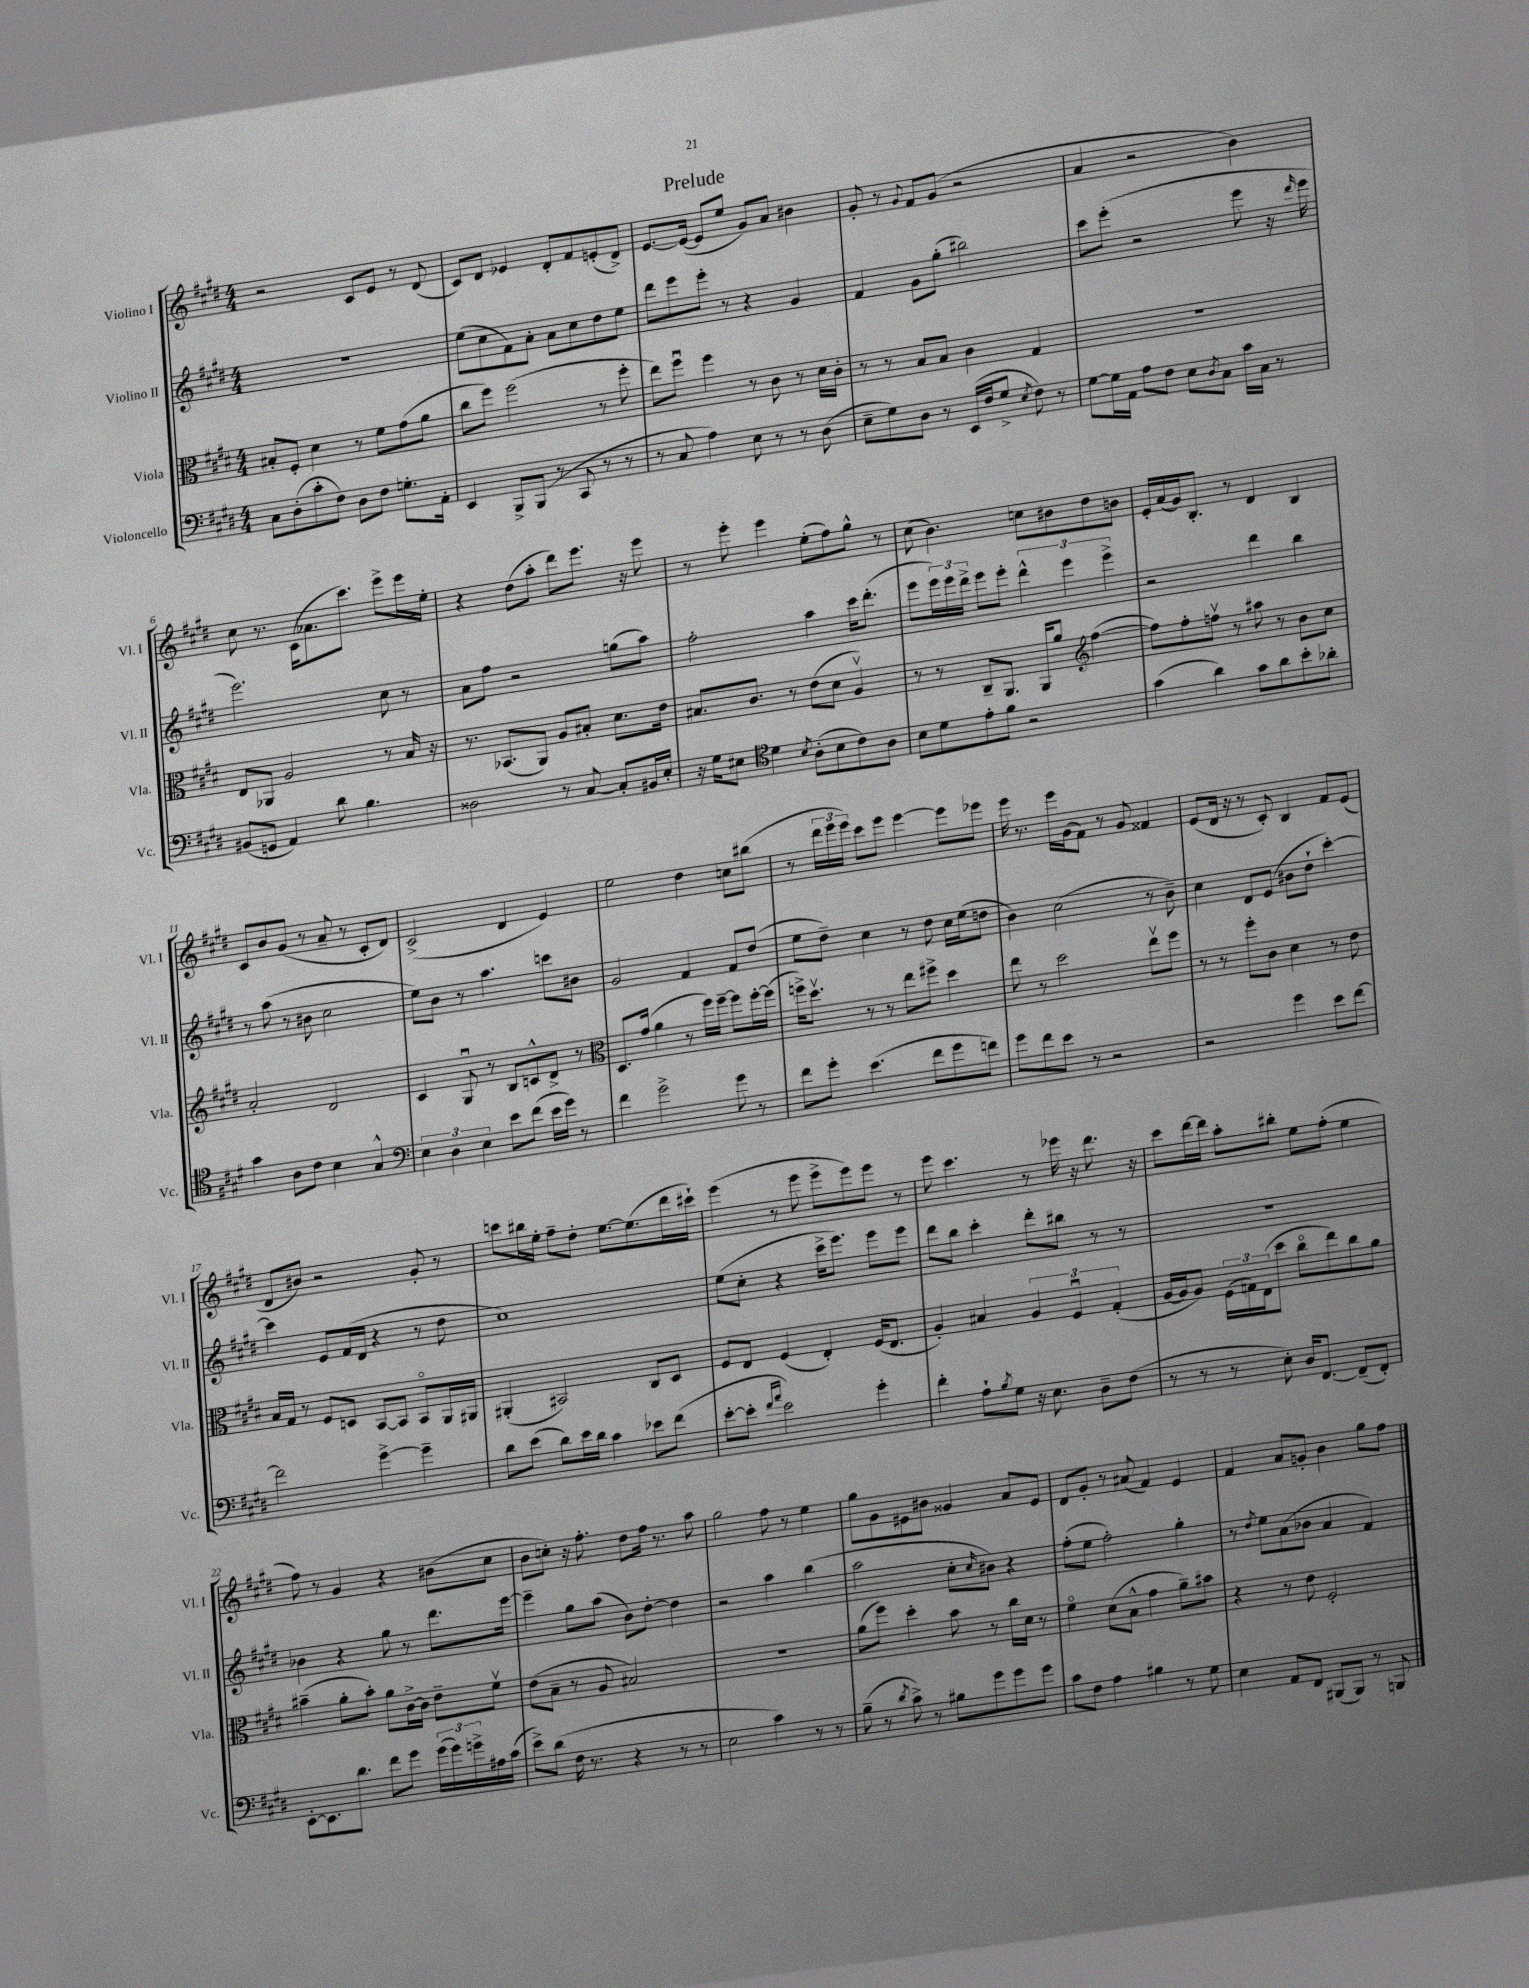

**kern	**kern	**kern	**kern
*part4	*part3	*part2	*part1
*staff4	*staff3	*staff2	*staff1
*I"Violoncello	*I"Viola	*I"Violino II	*I"Violino I
*I'Vc.	*I'Vla.	*I'Vl. II	*I'Vl. I
*clefF4	*clefC3	*clefG2	*clefG2
*k[f#c#g#d#]	*k[f#c#g#d#]	*k[f#c#g#d#]	*k[f#c#g#d#]
*M4/4	*M4/4	*M4/4	*M4/4
=1	=1	=1	=1
8C#\L	8B#X'/L	1r	2r
(8D#'\	8F#'/J	.	.
8c#'\	4d#\	.	.
8F#\J)	.	.	.
8D#\L	8r	.	8c#/L
8F#\J	8f#\L	.	8e/J
8.Gn'\L	(8g#\	.	8r
.	8a\J	.	(8d#/
16AA'\Jk	.	.	.
=2	=2	=2	=2
4EE/	8cc#\L	(8ee\L	8c#/L)
.	8ff#\J)	8cc#\	8d#/J
8BBB^/L	(2ff#\	8f#\)	4e-X/
(8BBB/J	.	8a'\J	.
8r	.	8a\L	8d#'/L
8CC#/	.	8cc#\	8f#/
8r	8r	8dd#\	(8en'/
8r	8ff#'\	8ee\J	8d#^/J)
=3	=3	=3	=3
8r	8ee\L)	8ddd#\L	[8.e/L
8C#/	8ff#u\J	8eee\	.
.	.	.	(16e/Jk_
4A\)	4ff#\	8eee'\J	8e/L]
.	.	8r	8ee/J
8E\	8r	4r	8g#/L)
8r	8c#\	.	8a/J
8r	8r	4g#/	4b#X\
(8D#\	16d#\LL	.	.
.	16c#'\JJ	.	.
=4	=4	=4	=4
8E~\L	8r	4f#/	8g#'/
8G#\)	8r	.	8r
.	.	.	8qqg#/
8D#\J	8B/L	8g#\L	8f#/L
8r	8B/J	(8gg#'\J	(8g#/J
(16EE/LL	4c#\	2bb#X\)	2r
16F#/J	.	.	.
8G#^/J	.	.	.
8qE/	.	.	.
8F#\)	4G#/	.	.
8r	.	.	.
=5	=5	=5	=5
[8G#\L	1r	8ccc#\L	4a/
16G#\L]	.	(8eee'\J	.
16AA\JJ	.	.	.
8A\L	.	2r	2r
8F#\J	.	.	.
8E\L	.	.	.
8qD#/	.	.	.
8C#\J	.	.	.
16c#\LL	.	8eee\	4b\)
16C#\JJ	.	.	.
8r	.	16r	.
.	.	16qqddd#/	.
.	.	16eee\	.
!!LO:LB:g=z
=6	=6	=6	=6
(8BB#X/L	8E/L	2.eee\)	8cc#\
8GGn/J	8AA-X/J	.	8.r
4AA/)	2A/	.	.
.	.	.	(16c#\KL
.	.	.	8.a-X\
8d#\	.	.	.
.	.	.	8.ccc#\J)
4.B\	.	.	.
.	8r	8cc#\	8eee^\L
.	16B/	8r	16eee\L
.	16r	.	16ee'\JJ
=7	=7	=7	=7
2D##X\	8.r	8a\L	4r
.	.	8ff#\J	.
.	(8.BB-X/L	.	.
.	.	2r	(8dd#\L
.	8AA/J)	.	8aa'\J
8r	8A/L	.	8ddd#\L)
[8C#/	8B#X'/J	.	8.eee\J
8C#'/L]	8.d#\L	(8ggn\L	.
.	.	.	16r
16BB#X/L	.	8aa\J)	8eee\
16E'/JJ	16e\Jk	.	.
=8	=8	=8	=8
16r	8.B#X/L	2ff#'\	8r
16G#\KL	.	.	.
8E#X\J	.	.	8eee'\
.	8.c#/J	.	.
*clefC4	*	*	*
4d#\	.	.	4eee\
.	8r	.	.
8qB/	.	.	.
(8A'\L	(8e\L	4aa\	(8ee'\L
8B\	8d#\J	.	8ff#\)
8c#\)	4Av/)	16ccc#\KL	8gg#^^\J
.	.	(8.ddd#'\J	.
8A\J	.	.	8r
=9	=9	=9	=9
8B\L	8r	8eee\L	(8cc#\
8d#\	8r	24eee\L)	4.b\)
.	.	24eee\	.
.	.	24ddd#^\JJ	.
8e'\	8C#~/L	8eee\L	.
8f#\J	8.AA/J	8eee'\J	.
2r	.	6ddd#^^\	8ccn\L
.	16AA/KL	.	.
.	8a/J	.	8b#X\
.	.	6eee\	.
*	*clefG2	*	*
.	([4ff#\	.	8dd#\
.	.	6eee^\	.
.	.	.	8bn\J
=10	=10	=10	=10
(4g#\	8ff#\L])	2r	16e'/LL
.	.	.	(16a/
.	8ff#'\	.	16g#/J)
.	.	.	8.B'/J
4a\)	8ffnv\J	.	.
.	8r	.	8r
8g#\L	8aa#X\	4ddd#\	4d#/
8a\	8r	.	.
8b'\	8b\L	4bb\	4B/
8a-X'\J	8cc#\J	.	.
!!LO:LB:g=z
=11	=11	=11	=11
4g#\	2a'/	8r	8c#/L
.	.	(8aa\	8b/
8A\L	.	8r	(8g#/J
8c#\J	.	8b#X\	8r
4B\	2d#/	2cc#\	8a~/
.	.	.	8r
4G#^^/	.	.	8c#'/L
.	.	.	8d#/J)
=12	=12	=12	=12
*clefF4	*	*	*
6E\	4c#/	8ee\L)	(2c#^/
.	.	8b\J	.
6D#\	.	.	.
.	8G#u/	8r	.
6E\	.	.	.
.	8r	4.aa\	.
8e\L	8B/L	.	4d#/
(8f#\J	8cn^^/	.	.
16e\LL	8d#^/J	8cccn\L	4e/)
16g#\JJ)	.	.	.
8r	8r	8b#X\J	.
=13	=13	=13	=13
*	*clefC3	*	*
4f#\	8.D#/L	2g#/	2ee\
.	(16g#/Jk	.	.
2g#^\	4a\	.	.
.	8r	4f#/	4dd#\
.	16ff#\LL)	.	.
.	[16ff#~\JJ	.	.
8g#\	8ff#\L]	8f#/L	8ccn\L
8r	[16ff#'\L	(8dd#/J	(8bb#X\J
.	(16ff#\JJ]	.	.
=14	=14	=14	=14
8f#\L	16ffn^\KL)	8ee\L	8r
.	8.dd#v\J	.	.
8g#'\J	.	8dd#~\J)	24ddd#\LL
.	.	.	24eee\
.	.	.	24eee\JJ)
(4.e\	8r	4cc#\	8ccc#\L
.	8r	.	8eee\J
.	8ee\L	8r	[4eee\
8f#\L	8ff#X^\J	8dd#\	.
8g#\	4dd#\	16cc#\LL	8eee\L]
.	.	(16ee\J	.
8fn\J)	.	8ddn\J	8eee-X\J
=15	=15	=15	=15
8g#\L	8ee\	4b\)	16eee\
.	.	.	8.r
8f#\	8r	.	.
8e\J	2dd#\	(2cc#\	16eee\LL
.	.	.	(16g#\J
8r	.	.	8f#\J)
2r	.	.	8r
.	.	.	8g#/
.	8eev\L	8r	4f##X/
.	8ff#\J	8b~\)	.
=16	=16	=16	=16
2r	8r	4cc#\	(8e/L
.	8r	.	16d#/Jk
.	.	.	16r
.	8ff#'\L	8d#/L	8r
.	8c#\J	(8e/J	8c#'/)
4g#\	4d#\	8b#X\L	4B/
.	.	8dd#`\J	.
8e\L	8r	[4ccc#'\)	8f#/L
[8f#\J	8e\	.	(8e/J
!!LO:LB:g=z
=17	=17	=17	=17
2f#\]	16B/LL	4ccc#\]	8d#/L
.	16G#/JJ	.	.
.	8r	.	8b#X/J)
.	8F#/L	8e/L	2r
.	8Dn/J	(16f#/L	.
.	.	16d#/JJ	.
[4g#^\	[8BB/L	4r	.
.	8BB/J]	.	.
4g#~\]	8BB/L	8r	8g#'/
.	16AA/L	8dd#\	8r
.	16AA#X/JJ	.	.
=18	=18	=18	=18
8d#\L	(4AA#X'/	1cc#)	8cccn\L
(8e\J	.	.	16bb#X\L
.	.	.	16ee'\JJ
8d#\L)	2BB#X/)	.	8ff#~\L
16e\L	.	.	8dd#'\J
16d#\JJ	.	.	.
4c#\	.	.	[8.ee\L
.	.	.	(8.ee\]
8e-X\L	8C#/L	.	.
(8f#\J	8D#/J	.	16ddd#\L
.	.	.	16ccc#X`\JJ)
=19	=19	=19	=19
[8e'\L	8F#/L	(8ee\L	(4eee\
8e'\J]	8E/J	8cc#'\J	.
16qqf#/LL	.	.	.
16qqa/JJ	.	.	.
2e\)	(4F#/	4r	8r
.	.	.	8eee\
.	4E'/)	16ccc#^\KL	8eee^\L
.	.	8.eee\J)	.
.	.	.	8eee\)
4g#'\	(16F#/KL	8eee\L	8eee\J
.	8.E/J	.	.
.	.	8eee\J	8r
=20	=20	=20	=20
4f#'\	4A'/)	8ddd#\L	8eee\
.	.	8bb\J	4.ccc#\
8A`\L	4B#X/	4ccc#'\	.
8qB/	.	.	.
8G#\J	.	.	.
16r	6A/	8ddd#'\L	8r
8.E\	.	.	.
.	.	8bb#X\J	16eee-X\
.	6F#u/	.	.
.	.	.	16r
8D#~\L	.	8r	8.ddd#\
.	(6G#'/	.	.
(8F#\J	.	8r	.
.	.	.	16r
=21	=21	=21	=21
8r	[16A/LL	1r	8ccc#\L
.	16A/J]	.	.
8r	8A/J)	.	[16ddd#\L
.	.	.	16ddd#\JJ]
8r	(24F#\LL	.	8aa'\L
.	24Gn\)	.	.
.	(24E\J	.	.
8E'\)	8dd#\J	.	8bb#X'\J
16D#/KL	8cc#\L	.	8ee\L
[8.FF#/J	.	.	.
.	8ee\)	.	(8ff#'\J
(8FF#~/L]	8cc#\	.	4ee\
8FF#'/J)	8a\J	.	.
!!LO:LB:g=z
=22	=22	=22	=22
[8EE'\L	(4b#X~\	4b-X\	8ff#\)
8.EE\]	.	.	8r
.	8a'\L	4r	4g#/
8.d#\J	.	.	.
.	8b#'\J)	.	.
8f#\L	8a\L	8gg#\	4r
8g#\J	[16c#^\L	8r	.
.	16c#\JJ]	.	.
(24g#\LL	8e~\L	8.ddd#\L	(8b#X\L
24g#\)	.	.	.
24gn^\	.	.	.
16A#X\	8f#v\J	.	8cc#\J
(16c#\JJ	.	[16eee\Jk	.
=23	=23	=23	=23
8e^\L)	(8e\L	4eee~\]	8b\L
(8d#\J	8B~\J	.	8ccn'\J)
16F#\	8r	8gg#\L	16r
8.r	.	.	8.ff#'\
.	8A/	(8aa\J	.
4r	2B#X/)	8b\L)	8dd#\L
.	.	[8dd#'\J	16ff#\Jk
.	.	.	8.r
8r	.	4dd#\]	.
8r	.	.	8aa\
=24	=24	=24	=24
2E\	1r	2r	2gg#\
4c#\)	.	4aa\	8ff#\
.	.	.	8r
8r	.	(4bb\	4ee\
8r	.	.	.
=25	=25	=25	=25
(8B~\	(8a\L	2aa\	8gg#\L
8r	8ff#\J)	.	8g#\
8qd#/	.	.	.
8c#^\)	4dd#'\	.	8e#X\
8r	.	.	8b#X\J
8B#X\L	8b\	8cc#'\L	4g##X/
.	.	16qqcc#/	.
8g#\	8r	8b#X\J)	.
8g#\	16cc#\LL	4r	8a/L
.	16d#\JJ	.	.
8g#\J	8r	.	8e#/J
=26	=26	=26	=26
8c#\L	4f#\	(8ff#'\L	8d#/L
8F#\J	.	8ee\J	8g#'/J
4A\	(8d#\L	2ff#'\)	8r
.	8B^^\J	.	(8a#X/
4B#X\	4g#\	.	4f#/)
8r	8a~\L)	4gg#'\	4e/
8G#\	8b#X\J	.	.
=27	=27	=27	=27
4E\	4r	8r	4f#/
.	.	8qdd#/	.
.	.	8ee\L	.
8AA/L	8r	(8a\	8a/L
8FF#/J	8e\	8b-X\J	8gn'/J
(8BBB#X/L	2F#'/	4a/	4b\
8BBB#/J)	.	.	.
8r	.	4f#/)	8gg#\L
8BBBn/	.	.	8ff#\J
==	==	==	==
*-	*-	*-	*-
